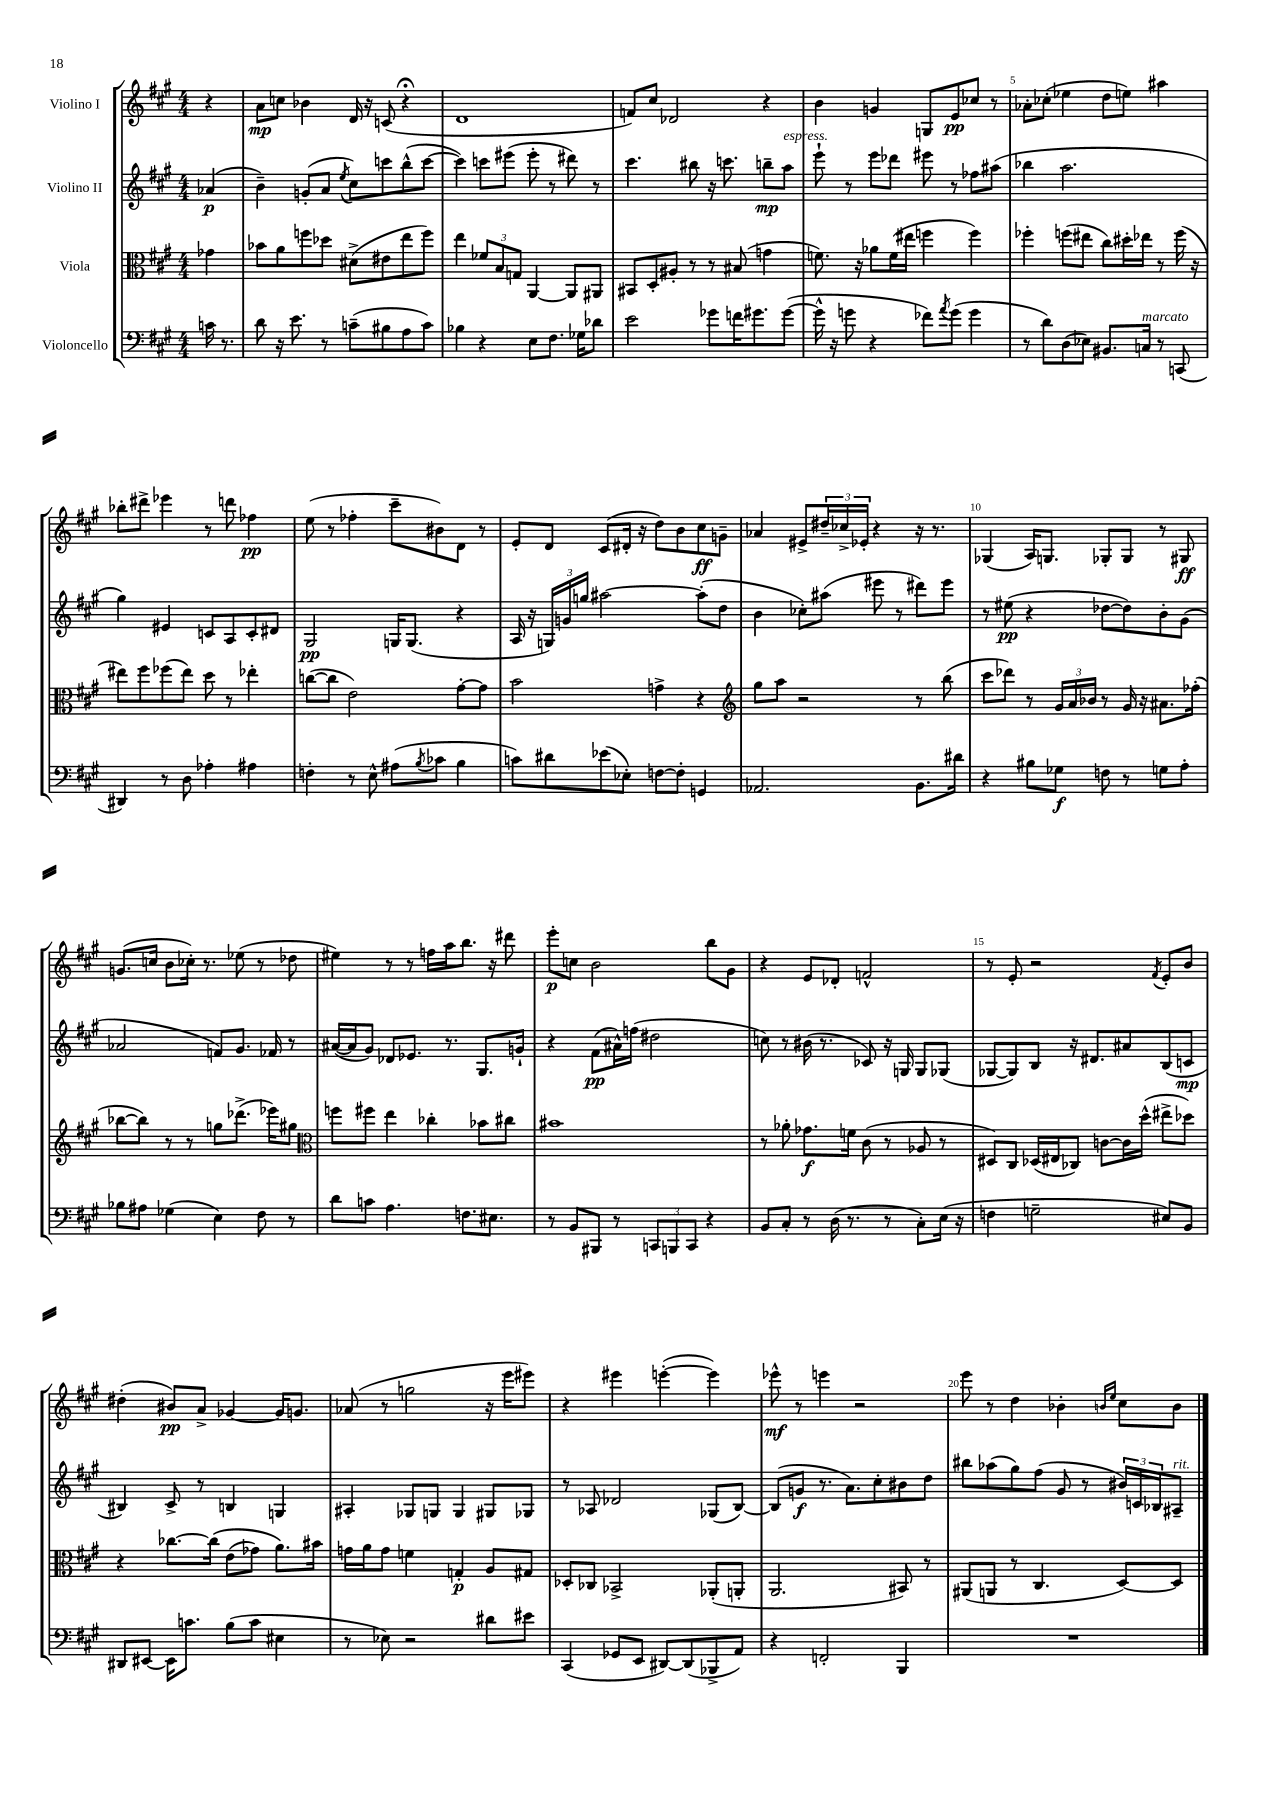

**kern	**dynam	**kern	**dynam	**kern	**dynam	**kern	**dynam
*part4	*part4	*part3	*part3	*part2	*part2	*part1	*part1
*staff4	*staff4	*staff3	*staff3	*staff2	*staff2	*staff1	*staff1
*I"Violoncello	*	*I"Viola	*	*I"Violino II	*	*I"Violino I	*
*clefF4	*	*clefC3	*	*clefG2	*	*clefG2	*
*k[f#c#g#]	*	*k[f#c#g#]	*	*k[f#c#g#]	*	*k[f#c#g#]	*
*M4/4	*	*M4/4	*	*M4/4	*	*M4/4	*
=	=	=	=	=	=	=	=
16cn\	.	4g-X\	.	(4a-X/	p	4r	.
8.r	.	.	.	.	.	.	.
=1	=1	=1	=1	=1	=1	=1	=1
8d\	.	8b-X\L	.	4b~\)	.	8a\L	mp
16r	.	8a\	.	.	.	8ccn\J	.
8.e\	.	.	.	.	.	.	.
.	.	8ffn\	.	(8gn'/L	.	4b-X\	.
8r	.	8dd-X\J	.	8a/J	.	.	.
.	.	.	.	8qee/	.	.	.
(8cn~\L	.	(8d#X^\L	.	8cc#\L)	.	16d/	.
.	.	.	.	.	.	16r	.
8B#X\	.	8e#X\	.	8cccn\	.	(8cn/	.
8A\	.	8ee\	.	(8bb^^\	.	4r;<	.
8c\J)	.	8ff\J)	.	[8ccc\J	.	.	.
=2	=2	=2	=2	=2	=2	=2	=2
4B-X\	.	4ee\	.	4ccc\])	.	1d	.
4r	.	12f-X/L	.	8cccn\L	.	.	.
.	.	12B/	.	.	.	.	.
.	.	.	.	(8eee#X\J	.	.	.
.	.	12Gn/J	.	.	.	.	.
8E\L	.	[4AA/	.	8eee#'\	.	.	.
8.F#\J	.	.	.	8r	.	.	.
.	.	8AA/L]	.	8ddd#X\)	.	.	.
16G-X\KL	.	.	.	.	.	.	.
8d-X\J	.	8AA#X/J	.	8r	.	.	.
=3	=3	=3	=3	=3	=3	=3	=3
2e\	.	8BB#X/L	.	4.ccc#\	.	8fn/L)	.
.	.	8D'/	.	.	.	8cc#/J	.
.	.	8A#X'/J	.	.	.	2d-X/	.
.	.	8r	.	8bb#X\	.	.	.
8g-X\L	.	8r	.	16r	.	.	.
.	.	.	.	8.cccn\	.	.	.
16fn\K	.	(8B#X/	.	.	.	.	.
8.g#X\	.	.	.	.	.	.	.
.	.	4gn\	.	8bbn~\L	mp	4r	.
!	!	!	!	!LO:TX:a:i:t=espress.	!	!	!
([8g#\J	.	.	.	8aa\J	.	.	.
=4	=4	=4	=4	=4	=4	=4	=4
16g#^^\]	.	8.fn\)	.	8eee`\	.	4b\	.
16r	.	.	.	.	.	.	.
8gn\	.	.	.	8r	.	.	.
.	.	16r	.	.	.	.	.
4r	.	8a-X\L	.	8eee\L	.	4gn/	.
.	.	(16f\L	.	8ddd-X\J	.	.	.
.	.	16ee#X\JJ	.	.	.	.	.
8f-X\L)	.	4ffn\	.	8eee#X\	.	8Gn/L	.
8qa/	.	.	.	.	.	.	.
(8g\J	.	.	.	8r	.	8e/	pp
4g\	.	4ff\)	.	8ff-X\L	.	8cc-X/J	.
.	.	.	.	(8aa#X\J	.	8r	.
=5	=5	=5	=5	=5	=5	=5	=5
8r	.	4ff-X'\	.	4bb-X\	.	8a-X'\L	.
8d\L)	.	.	.	.	.	(8cc-X'\J	.
(8D\	.	(8ffn\L	.	2.aa\	.	4ee-X\	.
8E-X\J)	.	8ee#X\J	.	.	.	.	.
8.BB#X/L	.	8cc#\L)	.	.	.	8dd\L	.
.	.	16dd#X'\L	.	.	.	8een\J)	.
!LO:TX:a:i:t=marcato	!	!	!	!	!	!	!
16Cn/Jk	.	16ee-X\JJ	.	.	.	.	.
8r	.	8r	.	.	.	4aa#X\	.
(8CCn/	.	(16ff\	.	.	.	.	.
.	.	16r	.	.	.	.	.
!!LO:LB:g=z
=6	=6	=6	=6	=6	=6	=6	=6
4DD#X/)	.	8ee#X\L)	.	4gg#\)	.	8bb-X'\L	.
.	.	8ff#\	.	.	.	8ddd#X^\J	.
8r	.	(8ff-X\	.	4e#X/	.	4eee-X\	.
8D\	.	8ee#\J)	.	.	.	.	.
4A-X'\	.	8dd\	.	8cn/L	.	8r	.
.	.	8r	.	8A/	.	8dddn\	.
4A#X\	.	4ee-X'\	.	8c'/	.	4ff-X\	pp
.	.	.	.	8d#X/J	.	.	.
=7	=7	=7	=7	=7	=7	=7	=7
4Fn'\	.	([8ccn\L	.	2G#/	pp	(8ee\	.
.	.	8cc\J]	.	.	.	8r	.
8r	.	2e\)	.	.	.	4ff-X'\	.
8E^^\	.	.	.	.	.	.	.
(8A#X\L	.	.	.	16Gn/KL	.	8ccc#~\L	.
.	.	.	.	(8.G/J	.	.	.
8qB/	.	.	.	.	.	.	.
8c-X\J	.	.	.	.	.	8b#X\)	.
4B\	.	[8g#'\L	.	4r	.	8d\J	.
.	.	8g#\J]	.	.	.	8r	.
=8	=8	=8	=8	=8	=8	=8	=8
8cn\L)	.	2b\	.	16A/	.	8e'/L	.
.	.	.	.	16r	.	.	.
8d#X\	.	.	.	24Gn/LL)	.	8d/J	.
.	.	.	.	24gn/	.	.	.
.	.	.	.	24ggn/JJ	.	.	.
(8e-X\	.	.	.	[2aa#X\	.	(8c#/L	.
8E-X'\J)	.	.	.	.	.	16d#X'/Jk	.
.	.	.	.	.	.	16r	.
[8Fn\L	.	4gn^\	.	.	.	8dd\L)	.
8F'\J]	.	.	.	.	.	8b\	.
4GGn/	.	4r	.	(8aa#'\L]	.	8cc#\	ff
.	.	.	.	8dd\J	.	8gn~\J	.
=9	=9	=9	=9	=9	=9	=9	=9
*	*	*clefG2	*	*	*	*	*
2.AA-X/	.	8gg#\L	.	4b\	.	4a-X/	.
.	.	8aa\J	.	.	.	.	.
.	.	2r	.	8cc-X'\L)	.	8e#X^/L	.
.	.	.	.	(8aa#X\J	.	24dd#X~/L	.
.	.	.	.	.	.	24cc-X^/	.
.	.	.	.	.	.	24e-X'/JJ	.
.	.	.	.	8eee#X\	.	4r	.
.	.	.	.	8r	.	.	.
8.BB\L	.	8r	.	8ddd#X\L)	.	16r	.
.	.	.	.	.	.	8.r	.
.	.	(8bb\	.	8eee#\J	.	.	.
16d#X\Jk	.	.	.	.	.	.	.
=10	=10	=10	=10	=10	=10	=10	=10
4r	.	8ccc#\L	.	8r	.	(4G-X/	.
.	.	8ddd-X\J)	.	(8ee#X\	pp	.	.
8B#X\L	.	8r	.	4r	.	16A/KL)	.
.	.	.	.	.	.	8.Gn/J	.
8G-X\J	f	24g#/LL	.	.	.	.	.
.	.	24a/	.	.	.	.	.
.	.	24b-X/JJ	.	.	.	.	.
8Fn\	.	8r	.	[8dd-X\L	.	8G-X'/L	.
8r	.	16g#/	.	8dd-\])	.	8G-/J	.
.	.	16r	.	.	.	.	.
8Gn\L	.	8.a#X\L	.	8b'\	.	8r	.
8A'\J	.	.	.	(8g#\J	.	8G#X/	ff
.	.	(16ff-X'\Jk	.	.	.	.	.
!!LO:LB:g=z
=11	=11	=11	=11	=11	=11	=11	=11
8B-X\L	.	[8bb-X\L	.	2a-X/	.	(8.gn/L	.
8A#X\J	.	8bb-\J])	.	.	.	.	.
.	.	.	.	.	.	16ccn/Jk	.
(4G-X\	.	8r	.	.	.	8b\L	.
.	.	8r	.	.	.	16cc-X'\Jk)	.
.	.	.	.	.	.	8.r	.
4E\)	.	8ggn\L	.	8fn/L)	.	.	.
.	.	(8.ddd-X^\J	.	8.g#/J	.	(8ee-X\	.
8F#\	.	.	.	.	.	8r	.
.	.	16eee-X\KL)	.	16f-X/	.	.	.
8r	.	8gg#X\J	.	8r	.	8dd-X\	.
=12	=12	=12	=12	=12	=12	=12	=12
*	*	*clefC3	*	*	*	*	*
8d\L	.	8ffn\L	.	([16a#X/LL	.	4ee#X\)	.
.	.	.	.	16a#/J]	.	.	.
8cn\J	.	8ff#X\J	.	8g#/J)	.	.	.
4.A\	.	4ee\	.	8d-X/L	.	8r	.
.	.	.	.	8.e-X/J	.	8r	.
.	.	4cc-X'\	.	.	.	16ffn\LL	.
.	.	.	.	8.r	.	16aa\J	.
8.Fn\L	.	.	.	.	.	8.bb\J	.
.	.	8b-X\L	.	8.G#/L	.	.	.
8.E#X\J	.	.	.	.	.	16r	.
.	.	8cc#X\J	.	.	.	8ddd#X\	.
.	.	.	.	16gn`/Jk	.	.	.
=13	=13	=13	=13	=13	=13	=13	=13
8r	.	1b#X	.	4r	.	8eee'\L	p
8BB/L	.	.	.	.	.	8ccn\J	.
8BBB#X/J	.	.	.	(8f#\L	pp	2b\	.
8r	.	.	.	16a#X^^\L)	.	.	.
.	.	.	.	(16ffn\JJ	.	.	.
12CCn/L	.	.	.	2dd#X\	.	.	.
12BBBn/	.	.	.	.	.	.	.
12CC/J	.	.	.	.	.	.	.
4r	.	.	.	.	.	8bb\L	.
.	.	.	.	.	.	8g#\J	.
=14	=14	=14	=14	=14	=14	=14	=14
8BB/L	.	8r	.	8ccn\)	.	4r	.
8C#'/J	.	8a-X'\	.	8r	.	.	.
8r	.	8.g-X\L	f	(16b#X\	.	8e/L	.
.	.	.	.	8.r	.	.	.
(16D\	.	.	.	.	.	8d-X'/J	.
8.r	.	16fn\Jk	.	.	.	.	.
.	.	(8c#\	.	8c-X/)	.	2fn^^/	.
8r	.	8r	.	16r	.	.	.
.	.	.	.	16Gn/	.	.	.
8C#'\L)	.	8A-X/	.	8G/L	.	.	.
(16E\Jk	.	8r	.	(8G-X/J	.	.	.
16r	.	.	.	.	.	.	.
=15	=15	=15	=15	=15	=15	=15	=15
4Fn\	.	8D#X/L)	.	[8G-X/L	.	8r	.
.	.	8C#/J	.	8G-/])	.	8e'/	.
2Gn~\	.	(16D-X/LL	.	8B/J	.	2r	.
.	.	16E#X/J	.	.	.	.	.
.	.	8C-X/J)	.	16r	.	.	.
.	.	.	.	8.d#X/L	.	.	.
.	.	[8cn\L	.	.	.	.	.
.	.	16c\L]	.	8a#X/	.	.	.
.	.	(16dd^^\JJ	.	.	.	.	.
.	.	.	.	.	.	8qf#/	.
8E#X/L)	.	8ee#X^\L	.	(8B/	.	8e'/L	.
8BB/J	.	8dd-X\J)	.	8cn/J	mp	8b/J	.
!!LO:LB:g=z
=16	=16	=16	=16	=16	=16	=16	=16
8DD#X/L	.	4r	.	4B#X/)	.	(4dd#X'\	.
[8EE#X/J	.	.	.	.	.	.	.
16EE#\KL]	.	[8.cc-X\L	.	8c#^/	.	8b#X/L)	pp
8.cn\J	.	.	.	.	.	.	.
.	.	.	.	8r	.	8a^/J	.
.	.	(16cc-\Jk]	.	.	.	.	.
(8B\L	.	(8e\L	.	4Bn/	.	[4g-X/	.
8c\J	.	8g-X\J)	.	.	.	.	.
4E#X\	.	8.a\L)	.	4Gn/	.	16g-/KL]	.
.	.	.	.	.	.	8.gn/J	.
.	.	16b#X\Jk	.	.	.	.	.
=17	=17	=17	=17	=17	=17	=17	=17
8r	.	16gn\LL	.	4A#X'/	.	(8a-X/	.
.	.	16a\J	.	.	.	.	.
8E-X\)	.	8g\J	.	.	.	8r	.
2r	.	4fn\	.	8G-X/L	.	2ggn\	.
.	.	.	.	8Gn/J	.	.	.
.	.	4Gn'/	p	4G/	.	.	.
8d#X\L	.	8A/L	.	8G#X/L	.	16r	.
.	.	.	.	.	.	16eee\KL	.
8e#X\J	.	8G#X/J	.	8G-X/J	.	8eee#X\J)	.
=18	=18	=18	=18	=18	=18	=18	=18
(4CC#/	.	8D-X'/L	.	8r	.	4r	.
.	.	8C-X/J	.	8A-X/	.	.	.
8GG-X/L	.	2BB-X^/	.	2d-X/	.	4eee#X\	.
8EE/J	.	.	.	.	.	.	.
[8DD#X/L)	.	.	.	.	.	([4eeen'\	.
(8DD#/]	.	.	.	.	.	.	.
8BBB-X^/	.	(8AA-X'/L	.	(8G-X/L	.	4eee\])	.
8AA/J)	.	8AAn'/J	.	[8B/J)	.	.	.
=19	=19	=19	=19	=19	=19	=19	=19
4r	.	2.AA/	.	(8B/L]	.	8eee-X^^\	mf
.	.	.	.	8gn/J	f	8r	.
2FFn'/	.	.	.	8.r	.	4eeen\	.
.	.	.	.	8.a\L)	.	.	.
.	.	.	.	.	.	2r	.
.	.	.	.	8cc#'\	.	.	.
4BBB/	.	8BB#X/)	.	8b#X\	.	.	.
.	.	8r	.	8dd\J	.	.	.
=20	=20	=20	=20	=20	=20	=20	=20
1r	.	(8AA#X/L	.	8bb#X\L	.	8eee\	.
.	.	8AAn/J	.	(8aa-X\	.	8r	.
.	.	8r	.	8gg#\)	.	4dd\	.
.	.	4.C#/	.	(8ff#\J	.	.	.
.	.	.	.	8g#/	.	4b-X'\	.
.	.	.	.	8r	.	.	.
.	.	.	.	.	.	16qqbn/LL	.
.	.	.	.	.	.	16qqee/JJ	.
.	.	[8D/L)	.	24b#X/LL)	.	8cc#\L	.
.	.	.	.	24cn/	.	.	.
.	.	.	.	24B-X/J	.	.	.
!	!	!	!	!LO:TX:a:i:t=rit.	!	!	!
.	.	8D/J]	.	8A#X~/J	.	8b\J	.
==	==	==	==	==	==	==	==
*-	*-	*-	*-	*-	*-	*-	*-
